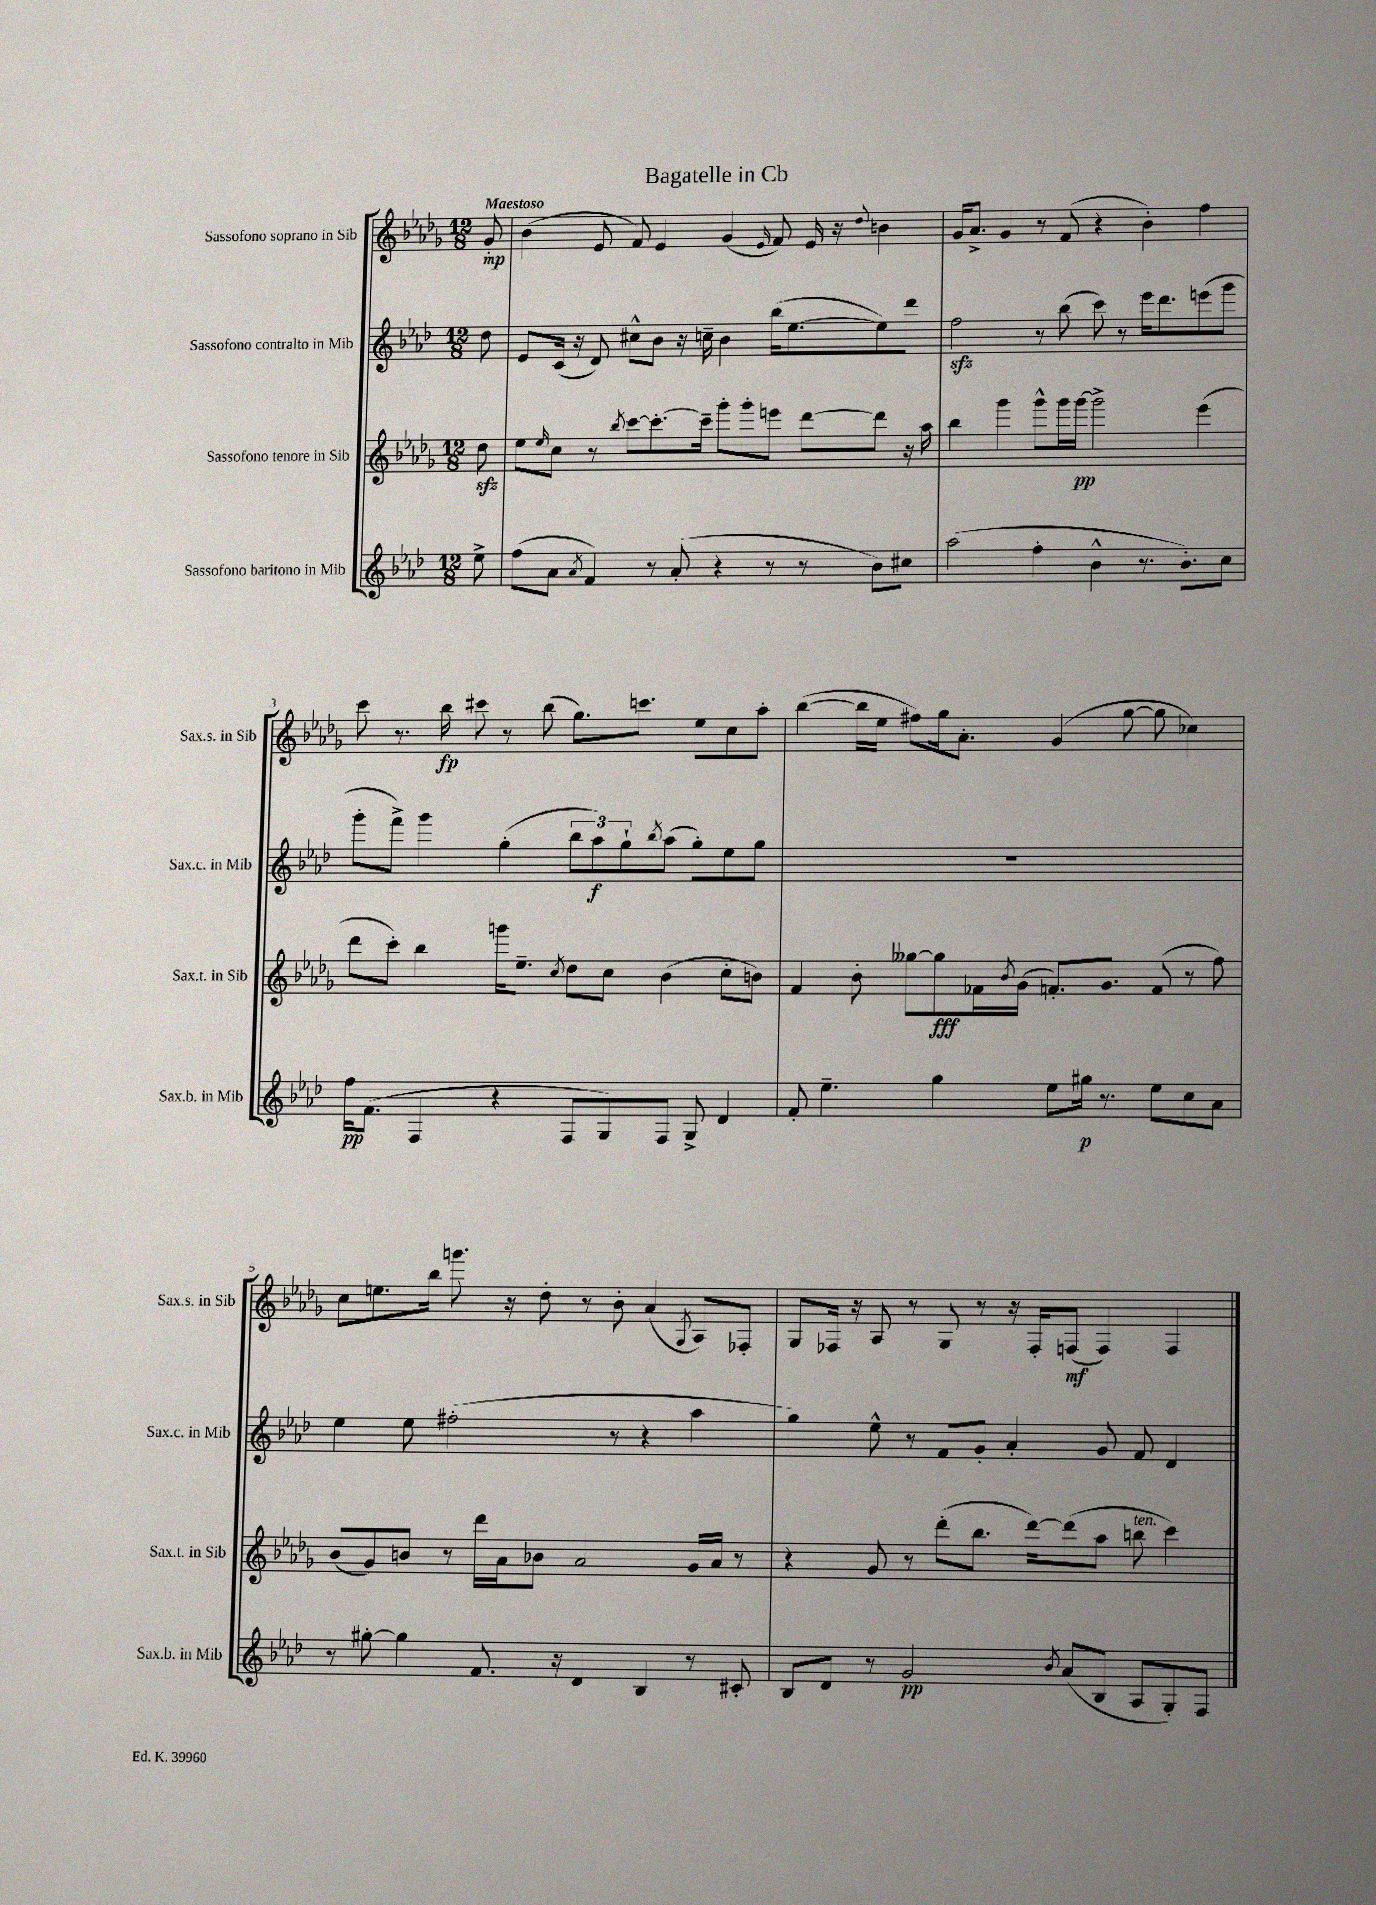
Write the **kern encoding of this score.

**kern	**dynam	**kern	**dynam	**kern	**dynam	**kern	**dynam
*part4	*part4	*part3	*part3	*part2	*part2	*part1	*part1
*staff4	*staff4	*staff3	*staff3	*staff2	*staff2	*staff1	*staff1
*I"Sassofono baritono in Mib	*	*I"Sassofono tenore in Sib	*	*I"Sassofono contralto in Mib	*	*I"Sassofono soprano in Sib	*
*I'Sax.b. in Mib	*	*I'Sax.t. in Sib	*	*I'Sax.c. in Mib	*	*I'Sax.s. in Sib	*
*clefG2	*	*clefG2	*	*clefG2	*	*clefG2	*
*k[b-e-a-d-]	*	*k[b-e-a-d-g-]	*	*k[b-e-a-d-]	*	*k[b-e-a-d-g-]	*
*M12/8	*	*M12/8	*	*M12/8	*	*M12/8	*
=	=	=	=	=	=	=	=
!	!	!	!	!	!	!LO:TX:a:B:t=Maestoso	!
8ee-^\	.	8dd-zz\	.	8dd-\	.	8g-'/	mp
=1	=1	=1	=1	=1	=1	=1	=1
(8ff\L	.	8ee-\L	.	8e-/L	.	(4b-\	.
.	.	16qqee-/	.	.	.	.	.
8a-\J	.	8cc\J	.	(16c/Jk	.	.	.
.	.	.	.	16r	.	.	.
8qa-/	.	.	.	.	.	.	.
4f/)	.	8r	.	8d-/)	.	8e-/	.
.	.	8qbb-/	.	.	.	.	.
.	.	[8ccc\L	.	8cc#X^^\L	.	8f/)	.
8r	.	8.ccc'\_	.	8b-\J	.	4e-/	.
(8a-'/	.	.	.	16r	.	.	.
.	.	16ccc~\Jk]	.	16ccn~\	.	.	.
4r	.	8ggg-'\L	.	4b-\	.	(4g-/	.
.	.	8ggg-'\	.	.	.	.	.
.	.	.	.	.	.	16qqe-/	.
8r	.	8eeen\J	.	(16bb-\KL	.	8f/)	.
.	.	.	.	[8.ee-\	.	.	.
8r	.	[8ddd-\L	.	.	.	16e-/	.
.	.	.	.	.	.	16r	.
.	.	.	.	.	.	8qqdd-/	.
8b-\L)	.	8ddd-\J]	.	8ee-\])	.	4bn\	.
8cc#X\J	.	16r	.	8ddd-\J	.	.	.
.	.	16aa-\	.	.	.	.	.
=2	=2	=2	=2	=2	=2	=2	=2
(2aa-\	.	4bb-\	.	2ffzz\	.	16g-/KL	.
.	.	.	.	.	.	8.a-^/J	.
.	.	4ggg-\	.	.	.	4g-/	.
4ff'\	.	8ggg-^^\L	.	8r	.	8r	.
.	.	16ggg-\L	.	(8bb-\	.	(8f/	.
.	.	[16ggg-\JJ	pp	.	.	.	.
4b-^^\	.	2ggg-^\]	.	8ccc\)	.	4r	.
.	.	.	.	8r	.	.	.
8.r	.	.	.	16eee-\KL	.	4b-'\)	.
.	.	.	.	8.ddd-\	.	.	.
8.b-'\L)	.	.	.	.	.	.	.
.	.	(4eee-\	.	(8eeen\	.	4ff\	.
8cc\J	.	.	.	8ggg\J	.	.	.
!!LO:LB:g=z
=3	=3	=3	=3	=3	=3	=3	=3
16ff\KL	pp	8ddd-\L	.	8ggg'\L	.	8ccc\	.
(8.f\J	.	.	.	.	.	.	.
.	.	8ccc'\J)	.	8fff^\J)	.	8.r	.
4F/	.	4bb-\	.	4ggg\	.	.	.
.	.	.	.	.	.	16bb-\	fp
.	.	.	.	.	.	8ccc#X\	.
4r	.	16gggn\KL	.	(4gg'\	.	8r	.
.	.	8.ee-~\J	.	.	.	.	.
.	.	.	.	.	.	(8bb-\	.
.	.	8qcc/	.	.	.	.	.
8F/L	.	8dd-\L	.	12bb-\L	.	8.gg-\L)	.
.	.	.	.	12aa-\)	f	.	.
8G/)	.	8cc\J	.	.	.	.	.
.	.	.	.	12gg`\	.	.	.
.	.	.	.	.	.	8.cccn\J	.
.	.	.	.	8qbb-/	.	.	.
8F/J	.	(4b-\	.	(8aa-\J	.	.	.
8G^/	.	.	.	8gg'\L)	.	8ee-\L	.
4d-/	.	8cc'\L	.	8ee-\	.	8cc\	.
.	.	8bn\J)	.	8gg\J	.	8aa-'\J	.
=4	=4	=4	=4	=4	=4	=4	=4
8f'/	.	4f/	.	1.r	.	([4bb-\	.
4.ee-~\	.	.	.	.	.	.	.
.	.	8b-'\	.	.	.	16bb-\LL]	.
.	.	.	.	.	.	16ee-\JJ	.
.	.	[8gg--X\L	.	.	.	8ff#X\L)	.
4gg\	.	8gg--\]	fff	.	.	16gg-\k	.
.	.	.	.	.	.	8.a-'\J	.
.	.	16f-X\L	.	.	.	.	.
.	.	8qb-/	.	.	.	.	.
.	.	(16g-\JJ	.	.	.	.	.
8ee-\L	.	8.fn'/L)	.	.	.	(4g-/	.
16gg#X\Jk	p	.	.	.	.	.	.
8.r	.	8.g-/J	.	.	.	.	.
.	.	.	.	.	.	[8gg-\	.
8ee-\L	.	(8f/	.	.	.	8gg-\]	.
8cc\	.	8r	.	.	.	4cc-X\)	.
8a-\J	.	8ff\)	.	.	.	.	.
!!LO:LB:g=z
=5	=5	=5	=5	=5	=5	=5	=5
8r	.	(8b-/L	.	4ee-\	.	8cc\L	.
[8gg#X'\	.	8g-/)	.	.	.	8.een\	.
4gg#\]	.	8bn/J	.	8ee-\	.	.	.
.	.	.	.	.	.	16bb-\Jk	.
.	.	8r	.	(2ff#X'\	.	8.gggn\	.
8.f/	.	16ddd-\LL	.	.	.	.	.
.	.	16a-\J	.	.	.	16r	.
.	.	8b-X\J	.	.	.	8dd-'\	.
16r	.	.	.	.	.	.	.
4d-/	.	2a-/	.	.	.	8r	.
.	.	.	.	8r	.	8b-'\	.
4B-/	.	.	.	4r	.	(4a-/	.
.	.	.	.	.	.	8qG-/	.
8r	.	16g-/LL	.	4aa-\	.	8A-/L)	.
.	.	16a-/JJ	.	.	.	.	.
8c#X'/	.	8r	.	.	.	8F-X'/J	.
=6	=6	=6	=6	=6	=6	=6	=6
8B-/L	.	4r	.	4gg\)	.	8G-/L	.
8d-/J	.	.	.	.	.	16F-X/Jk	.
.	.	.	.	.	.	16r	.
8r	.	8g-/	.	8ee-^^\	.	8A-/	.
2g/	pp	8r	.	8r	.	8r	.
.	.	(8ddd-'\L	.	8f/L	.	8G-/	.
.	.	8.bb-\J	.	8g'/J	.	8r	.
.	.	.	.	4a-'/	.	16r	.
.	.	[16ddd-\KL)	.	.	.	16F-'/KL	.
8qb-/	.	.	.	.	.	.	.
(8a-/L	.	(8ddd-\]	.	.	.	(8Fn/J	mf
8B-/J	.	8aa-\J	.	8g/	.	4F/)	.
!	!	!LO:TX:a:i:t=ten.	!	!	!	!	!
8A-/L	.	8bbn\	.	8f/	.	.	.
8G'/)	.	4ccc\)	.	4d-/	.	4F/	.
8F/J	.	.	.	.	.	.	.
==	==	==	==	==	==	==	==
*-	*-	*-	*-	*-	*-	*-	*-
